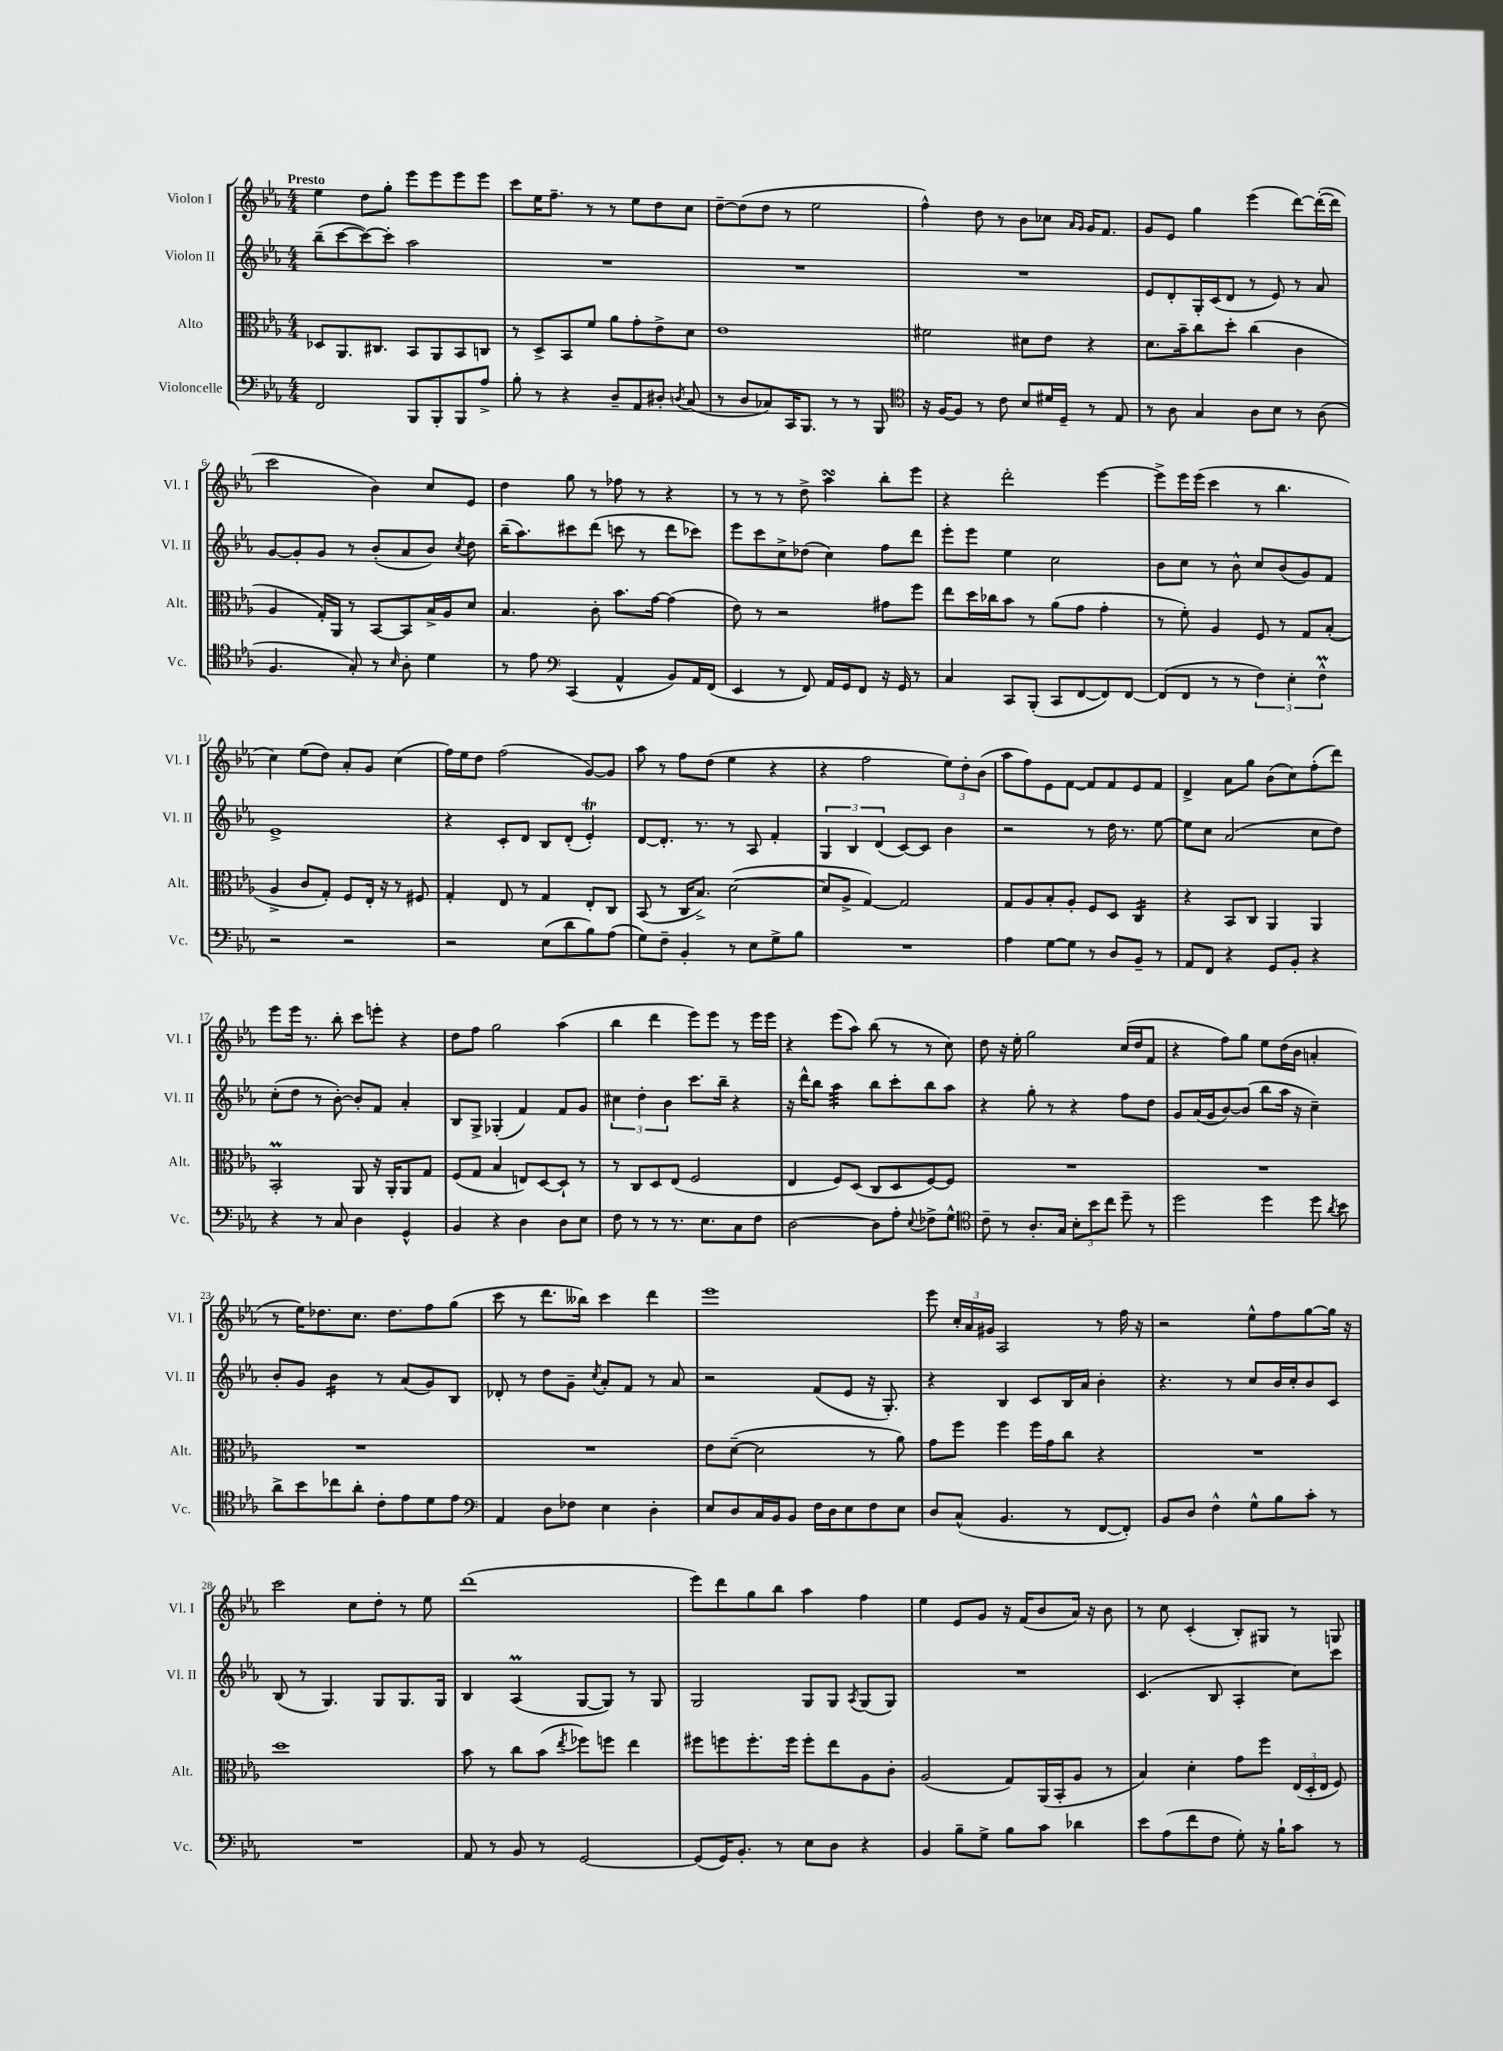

**kern	**kern	**kern	**kern
*staff4	*staff3	*staff2	*staff1
*clefF4	*clefC3	*clefG2	*clefG2
*k[b-e-a-]	*k[b-e-a-]	*k[b-e-a-]	*k[b-e-a-]
*M4/4	*M4/4	*M4/4	*M4/4
2FF/	8D-/L	(8bb-~\L	4ee-\
.	8.AA-/	[8ccc\	.
.	.	8ccc\_)	8dd\L
.	8.C#/J	.	.
.	.	8ccc'\]J	8gg'\J
8BBB-/L	8BB-/L	2aa-\	8eee-\L
8BBB-'/	8AA-/	.	8eee-\
8BBB-/	8BB-/	.	8eee-\
8A-^/J	8C/J	.	8eee-\J
=	=	=	=
8B-'\	8r	1r	8ccc\L
8r	8D^/L	.	16ee-\K
.	.	.	8.ff~\J
4r	8BB-/	.	.
.	8f/J	.	8r
8D~/L	8a-\L	.	8r
8AA-/	8g'\	.	8ee-\L
8D#'/J	8e-^\	.	8dd\
8qD/	.	.	.
(8C/	8d\J	.	8cc\J
=	=	=	=
8r	1e-	1r	[8dd~\L
8D/L	.	.	(8dd\]
8C-/)	.	.	8dd\J
16CC/K	.	.	8r
8.BBB-/J	.	.	.
.	.	.	2ee-\
8r	.	.	.
8r	.	.	.
8BBB-/	.	.	.
=	=	=	=
*clefC4	*	*	*
16r	2f#\	1r	4ff^^\)
[16F/LK	.	.	.
8F/]J	.	.	.
8r	.	.	8dd\
8c\	.	.	8r
8B-/L	8d#\L	.	8b-\L
16d#/L	8e-\J	.	8cc-\J
16D~/JJ	.	.	.
.	.	.	16qqa-/LL
.	.	.	16qqg/JJ
8r	4r	.	16g/LK
.	.	.	8.f/J
8E-/	.	.	.
=	=	=	=
8r	8.d\L	8e-/L	8g/L
8A-\	.	8d'/	8e-/J
.	16b-~\k	.	.
4G/	8cc\	16G'/L	4gg\
.	.	(16c/J	.
.	8dd'\J	8d/J	.
8A-\L	(4cc\	8r	(4eee-\
8B-\J	.	8e-/)	.
8r	4c\	8r	[8ddd\L)
(8A-\	.	8a-/	(16ddd'\_L
.	.	.	16ddd\]JJ
=	=	=	=
4.F/	4A-/	[8g/L	2ccc\
.	.	8g'/]	.
.	16G'/LL)	8g/J	.
.	16AA-/JJ	.	.
8G'/)	8r	8r	.
8r	[8BB-/L	(8b-'/L	4b-\)
16qqB-/	.	.	.
8A-'\	8BB-/]	8a-/	.
4d\	16B-^/L	8b-/J)	8cc/L
.	16A-/J	.	.
.	.	8qcc/	.
.	8d/J	8dd\	8e-/J
=	=	=	=
8r	4.B-/	(16bb-~\LK	4dd\
.	.	8.aa-\)	.
8e-\	.	.	.
*clefF4	*	*	*
(4CC/	.	8ccc#\	8gg\
.	8c'\	(8ddd\J	8r
4AA-^^/	8.b-\L	8ccc\	8ff-\
.	.	8r	8r
.	[16g\Jk	.	.
8BB-/L)	(4g\]	8ddd\L	4r
16AA-/L	.	8ccc-\J)	.
(16FF/JJ	.	.	.
=	=	=	=
4EE-/	8e-\)	8eee-\L	8r
.	8r	8ccc\	8r
8r	2r	8cc^\	8r
8FF/)	.	(8dd-\J	8dd^\
16AA-/LL	.	4cc\)	4aa-\
16GG/J	.	.	.
8FF/J	.	.	.
16r	8g#\L	8ff\L	8bb-'\L
16GG/	.	.	.
8r	8ff\J	8ddd\J	8eee-\J
=	=	=	=
4C/	8ee-\L	8eee-'\L	4r
.	16dd\L	8eee-\J	.
.	16cc-\J	.	.
8CC/L	8b-\J	4ee-\	2ddd'\
(8BBB-'/J	8r	.	.
8CC/L	(8a-\L	2cc\	.
[8FF/	8g\J	.	.
8FF/])	4g'\	.	[4eee-\
[8FF/J	.	.	.
=	=	=	=
(8FF/]L	8r	8b-\L	8eee-^\]L
8FF/J	8f'\)	8cc\J	16eee-\L
.	.	.	(16eee-\JJ
8r	4A-/	8r	4ccc\
8r	.	8b-^^\	.
6F\)	8F/	8cc/L	8r
.	8r	(8b-/	4.bb-\
6E-'\	.	.	.
.	8G/L	8g/)	.
6F^^\	.	.	.
.	(8B-'/J	8f/J	.
=	=	=	=
2r	4A-^/	1e-^	4cc\)
.	8c/L	.	(8ee-\L
.	8G'/J)	.	8dd\J)
2r	8F/L	.	8a-'/L
.	16E-'/Jk	.	8g/J
.	16r	.	.
.	8r	.	(4cc\
.	8F#/	.	.
=	=	=	=
2r	4G'/	4r	16ff\LL)
.	.	.	16ee-\J
.	.	.	8dd\J
.	8E-/	8c'/L	(2ff\
.	8r	8d/J	.
(8E-\L	4G/	8B-/L	.
8d\	.	(8d'/J	.
8B-\)	8E-'/L	4e-'/)	[8g/L)
(8A-\J	8C/J	.	8g/]J
=	=	=	=
8G\L)	(8BB-/	[8d/L	8aa-\
8F~\J	8r	8.d'/]J	8r
4BB-'/	16C/LK	.	8ff\L
.	8.B-^/J)	8.r	.
.	.	.	(8dd\J
8r	([2d\	8r	4ee-\
8E-\L	.	8A-/	.
8G^\	.	4f'/	4r
8B-\J	.	.	.
=	=	=	=
1r	8d/]L	6G/	4r
.	8A-^/J	.	.
.	.	6B-/	.
.	[4G/)	.	2ff\
.	.	(6d/	.
.	2G/]	[8c/L)	.
.	.	8c/]J	.
.	.	4b-\	12ee-\L)
.	.	.	12dd'\
.	.	.	(12b-\J
=	=	=	=
4A-\	8G/L	2r	8aa-\L
.	8A-/	.	8ff\)
[8G\L	8B-'/	.	8e-\
8G\]J	8A-'/J	.	[8f\J
8r	8F/L	8r	8f/]L
8D/L	8D/J	16dd\	8f/
.	.	8.r	.
8BB-~/J	4C/	.	8e-/
8r	.	[8ee-\	8f/J
=	=	=	=
8AA-/L	4r	8ee-\]L	4d^/
8FF/J	.	8cc\J	.
4r	8BB-/L	(2a-/	8a-\L
.	8C/J	.	8gg\J
8GG/L	4AA-/	.	(8b-\L
8BB-'/J	.	.	8cc\)
4r	4AA-/	8cc\L	(8ff'\
.	.	8dd\J)	8ddd\J)
=	=	=	=
4r	2BB-'/	(8cc'\L	8eee-\L
.	.	8dd\J	16eee-\Jk
.	.	.	8.r
8r	.	8r	.
8C/	.	[8b-'\)	8bb-'\
4D\	8AA-/	8b-'/]L	8ccc\L
.	16r	8f/J	8eee'\J
.	16AA-'/LK	.	.
4GG^^/	8AA-/	4a-'/	4r
.	8G/J	.	.
=	=	=	=
4BB-/	(8F/L	8B-/L	8dd\L
.	8G/J	8G^/J	8ff\J
4r	4B-/	(4G-'/	2gg\
4D\	8E/L)	4f/)	.
.	[8D/	.	.
8D\L	8D`/]J	8f/L	(4aa-\
8E-\J	8r	8g/J	.
=	=	=	=
8F\	8r	6cc#\	4bb-\
8r	8C/L	.	.
.	.	6dd'\	.
8r	8D/	.	4ddd\
.	.	6b-\	.
8.r	(8E-/J	.	.
.	2F/	8.ccc\L	8eee-\L)
8.E-\L	.	.	.
.	.	.	8eee-\J
.	.	16bb-~\Jk	.
8C\	.	4r	8r
8F\J	.	.	16eee-\LL
.	.	.	16eee-\JJ
=	=	=	=
[2D\	4E-/	16r	4r
.	.	16ddd^^\LK	.
.	.	8bb-\J	.
.	8F/L)	4aa-\	(8eee-\L
.	(8D/J	.	8aa-\J)
8D\]L	8C/L	8bb-\L	(8bb-\
8A-'\J	8D/	8ccc'\	8r
8qqE-/	.	.	.
8F-^\L	[8F/)	8bb-\	8r
8G^^\J	8F/]J	8aa-\J	8cc\)
=	=	=	=
*clefC4	*	*	*
8c~\	1r	4r	8dd\
8r	.	.	16r
.	.	.	16ee-'\
8.A-'/L	.	8gg'\	2gg\
.	.	8r	.
16G/Jk	.	.	.
12B-'\L	.	4r	.
12b-\	.	.	.
12cc\J	.	.	.
8dd~\	.	8ff\L	(16cc/LL
.	.	.	16dd/J
8r	.	8dd\J	8f/J
=	=	=	=
2dd\	1r	8g/L	4r
.	.	(16a-/L	.
.	.	16g/J	.
.	.	[8b-/)	8ff\L)
.	.	(8b-/]J	8gg\J
4dd\	.	8bb-\L	8ee-\L
.	.	16aa-\Jk	(16dd\L
.	.	16r	16b-\JJ
8dd\	.	4cc~\)	4a'/
8qa-/	.	.	.
8b-\	.	.	.
=	=	=	=
8a-^\L	1r	8b-'/L	8r
8b-\	.	8g/J	16ee-\LK)
.	.	.	8.dd-\
8cc-\	.	4b-\	.
8a-'\J	.	.	8.cc\J
8c'\L	.	8r	.
.	.	.	8.dd-\L
8e-\	.	(8a-/L	.
8d\	.	8g/)	8ff\
8e-\J	.	8B-/J	(8gg\J
=	=	=	=
*clefF4	*	*	*
4AA-/	1r	8d-'/	8ccc\
.	.	8r	8r
8D\L	.	8dd\L	8.ddd\L
8F-\J	.	8g~\J	.
.	.	.	16bb--\Jk)
.	.	8qcc/	.
4E-\	.	8a-'/L	4ccc\
.	.	8f/J	.
4D'\	.	8r	4ddd\
.	.	8a-/	.
=	=	=	=
8E-/L	8e-\L	2r	1eee-
8D/	([8d~\J	.	.
16C/L	2d\]	.	.
16BB-/J	.	.	.
8BB-/J	.	.	.
16F\LL	.	(8f/L	.
16D\J	.	.	.
8E-\	.	8e-/J	.
8F\	8r	16r	.
.	.	8.G'/)	.
8E-\J	8a-\)	.	.
=	=	=	=
8D/L	8g\L	4r	8eee-\
(8C^^/J	8ff\J	.	24cc'/LL
.	.	.	24a-/
.	.	.	24g#/JJ
4.BB-/	4ff\	4B-/	2A-/
.	16ff\LL	8c/L	.
.	16g\J	.	.
8r	8cc\J	16B-/L	.
.	.	16a-/JJ	.
[8FF/L	4r	4b-'\	8r
8FF'/]J)	.	.	16ff\
.	.	.	16r
=	=	=	=
8BB-/L	1r	4.r	2r
8D/J	.	.	.
4F^^\	.	.	.
.	.	8r	.
8G^^\L	.	8cc/L	8ee-^^\L
8B-\	.	16b-/L	8ff\
.	.	16cc'/J	.
8c'\J	.	8b-/	[8gg\
8r	.	8c/J	16gg\]Jk
.	.	.	16r
=	=	=	=
1r	1dd	(8B-/	2ccc\
.	.	8r	.
.	.	4.G/)	.
.	.	.	8cc\L
.	.	8G/L	8dd'\J
.	.	8.G/	8r
.	.	.	8ee-\
.	.	16G/Jk	.
=	=	=	=
8AA-/	8b-\	4B-/	(1ddd
8r	8r	.	.
8BB-/	8cc\L	(4A-/	.
8r	(8b-\J	.	.
.	8qee-/	.	.
[2GG/	8ff-\L)	[8G/L	.
.	8ff\J	8G/]J)	.
.	4ee-\	8r	.
.	.	8G/	.
=	=	=	=
(8GG/]L	8ff#\L	2G/	8eee-\L)
16GG/K)	8ff\	.	8ddd\
8.BB-'/J	.	.	.
.	8.ff'\	.	8gg\
8r	.	.	8bb-\J
.	16ff\Jk	.	.
8E-\L	8ff'\L	8G/L	4aa-\
8D\J	8ee-\	8G/J	.
.	.	8qA-/	.
4r	8A-\	(8G/L	4ff\
.	8c'\J	8G/J)	.
=	=	=	=
4BB-/	(2A-/	1r	4ee-\
8B-~\L	.	.	8e-/L
8G^\J	.	.	8g/J
8B-\L	8G/L)	.	16r
.	.	.	(16f/LK
8c\J	(16AA-/L	.	8b-/
.	16BB-'/J	.	.
4d-\	8A-/J	.	16a-/Jk)
.	.	.	16r
.	8r	.	8b-\
=	=	=	=
8e-\L	4B-/)	(4.c/	8r
(8A-\	.	.	8cc\
8f\	4d'\	.	(4c'/
8F\J	.	8B-/	.
8G'\)	8g\L	4A-'/	8B-'/L)
16r	8ff\J	.	8G#/J
16B-`\LK	.	.	.
8c\J	(24E-/LL	8cc\L)	8r
.	24D'/	.	.
.	24E-/JJ	.	.
8r	8F/)	8ccc\J	8G/
==	==	==	==
*-	*-	*-	*-
